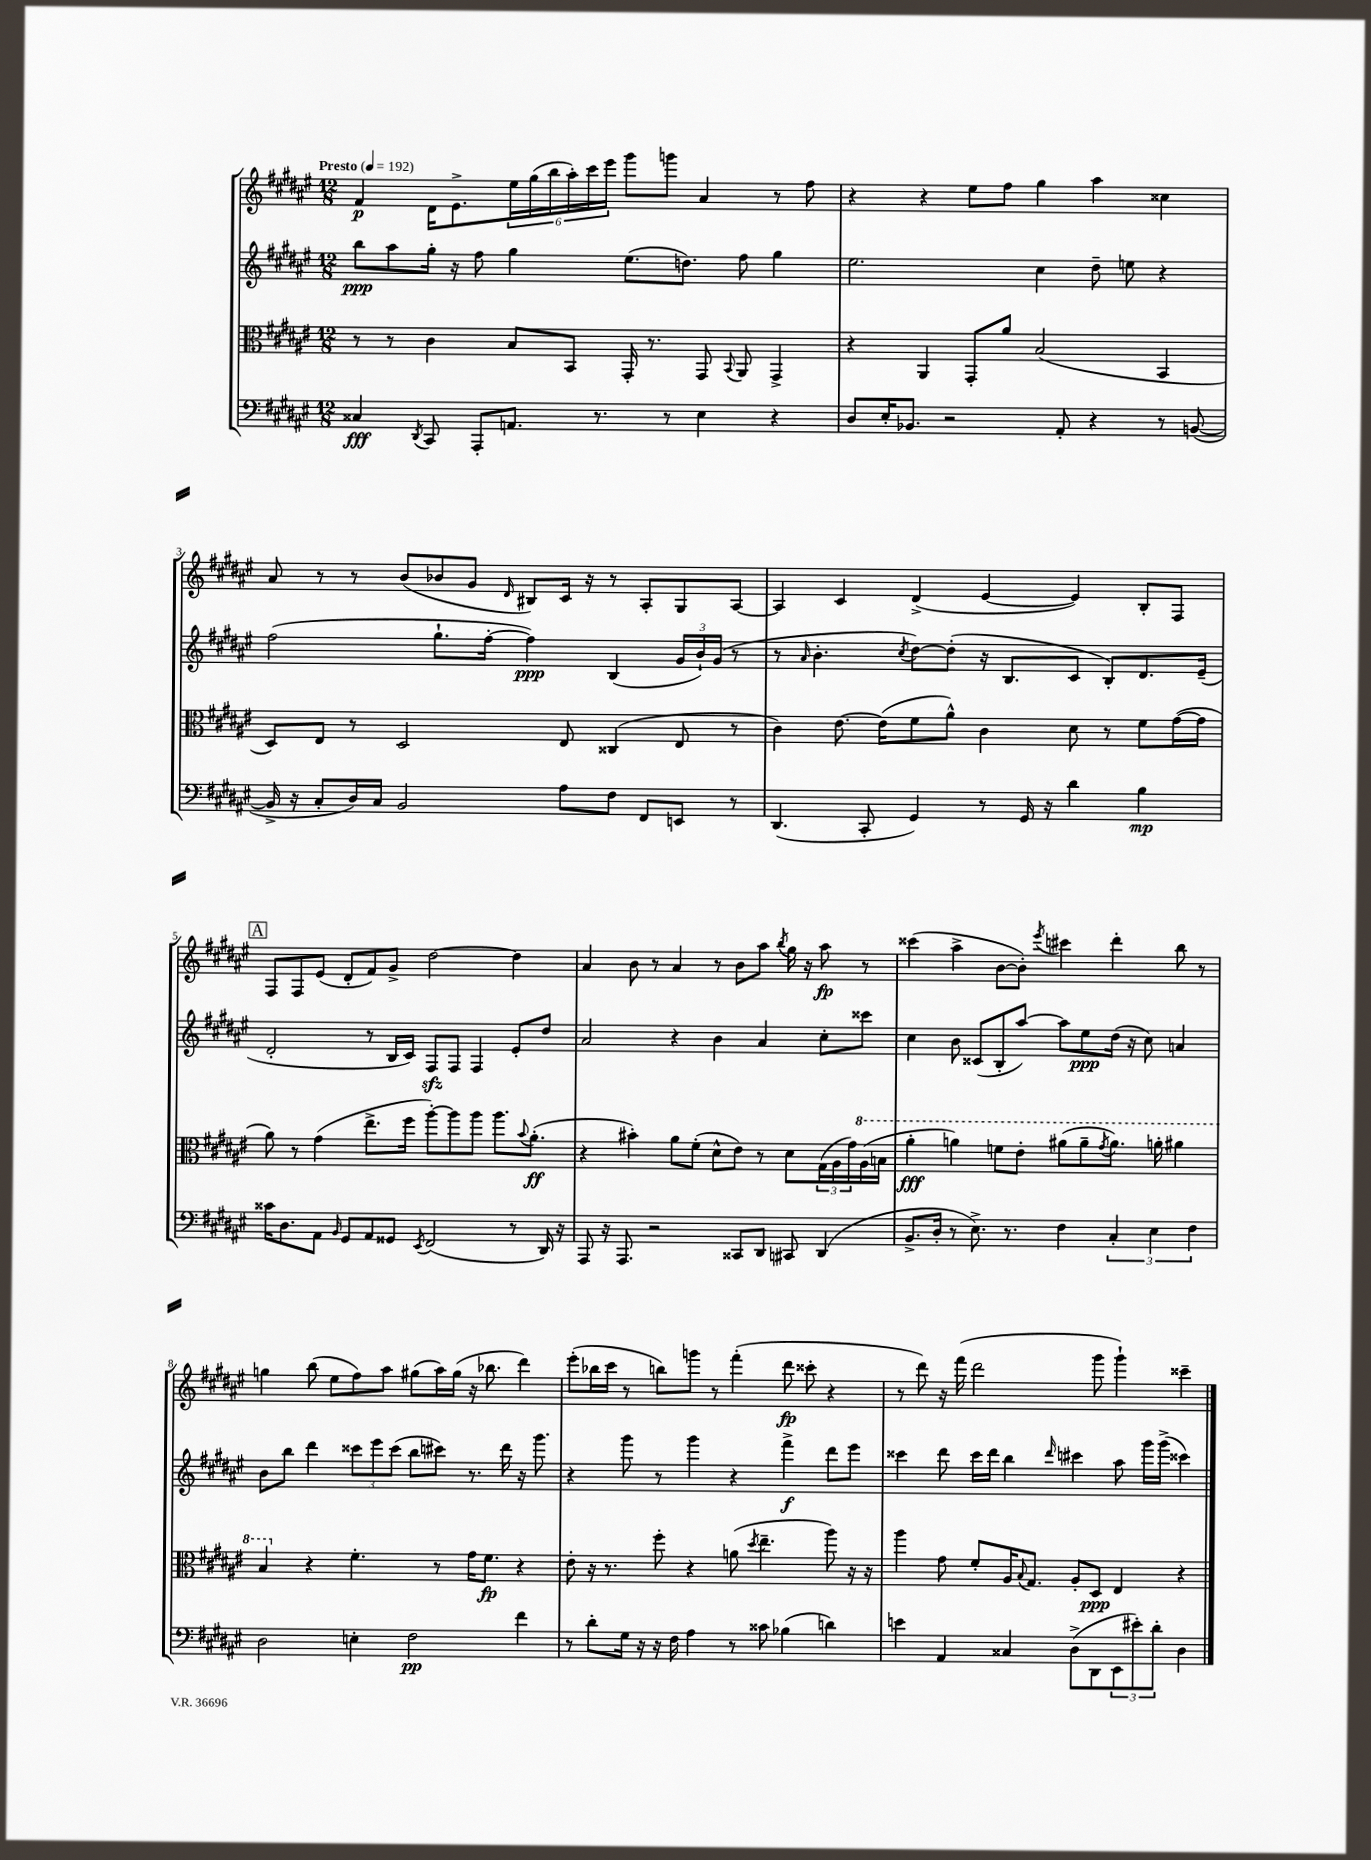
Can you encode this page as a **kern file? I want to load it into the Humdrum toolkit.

**kern	**kern	**kern	**kern
*staff4	*staff3	*staff2	*staff1
*clefF4	*clefC3	*clefG2	*clefG2
*k[f#c#g#d#a#e#]	*k[f#c#g#d#a#e#]	*k[f#c#g#d#a#e#]	*k[f#c#g#d#a#e#]
*M12/8	*M12/8	*M12/8	*M12/8
*MM192	*MM192	*MM192	*MM192
4C##/	8r	8bb\L	4f#/
.	8r	8aa#\	.
8qDD#/	.	.	.
8CC#/	4c#\	16gg#'\Jk	16d#\LK
.	.	16r	8.e#^\
8AAA#'/L	.	8ff#\	.
8.AA/J	8B/L	4gg#\	24ee#\L
.	.	.	(24gg#\
.	.	.	24bb\
.	8BB/J	.	24aa#'\)
.	.	.	24ccc#\
8.r	.	.	.
.	.	.	24eee#\JJ
.	16GG#'/	(8.ee#\L	8ggg#\L
.	8.r	.	.
8r	.	.	8ggg\J
.	.	8.dd\J)	.
4E#\	8GG#/	.	4a#/
.	8qqBB/	.	.
.	8AA#/	8ff#\	.
4r	4GG#^/	4gg#\	8r
.	.	.	8ff#\
=	=	=	=
8D#/L	4r	2.ee#\	4r
16E#'/K	.	.	.
8.BB-/J	.	.	.
.	4AA#/	.	4r
2r	.	.	.
.	8GG#'/L	.	8ee#\L
.	8a#/J	.	8ff#\J
.	(2B/	4cc#\	4gg#\
8AA#'/	.	.	.
4r	.	8dd#~\	4aa#\
.	.	8ee\	.
8r	4BB/	4r	4cc##\
([8BB/	.	.	.
=	=	=	=
16BB^/]	8D#/L)	(2ff#\	8a#/
16r	.	.	.
8C#'/L	8E#/J	.	8r
16D#/L)	8r	.	8r
16C#/JJ	.	.	.
2BB/	2D#/	.	(8b/L
.	.	8.gg#`\L	8b-/
.	.	.	8g#/J
.	.	[16ff#'\Jk	.
.	.	.	16qqd#/
.	.	4ff#\])	8B#/L)
8A#\L	8E#/	.	16c#/Jk
.	.	.	16r
8F#\J	(4C##/	(4B/	8r
8FF#/L	.	.	8A#'/L
8EE/J	8E#/	24g#/LL	8G#/
.	.	24b`/)	.
.	.	(24g#/JJ	.
8r	8r	8r	[8A#/J
=	=	=	=
(4.DD#/	4c#\)	8r	4A#/]
.	.	16qqa#/	.
.	.	4.b'\	.
.	[8.e#\	.	4c#/
8CC#'/	.	.	.
.	(16e#\]LK	.	.
.	.	8qcc#/	.
4GG#/)	8f#\	[8dd#\L)	(4d#^/
.	8a#^^\J)	(8dd#'\]J	.
8r	4c#\	16r	[4e#/
.	.	8.B/L	.
16GG#/	.	.	.
16r	.	.	.
4d#\	8d#\	8c#/J	4e#/])
.	8r	8B'/L)	.
4B\	8f#\L	8.d#/	8B'/L
.	([16g#\L	.	8F#/J
.	16g#\]JJ	(16e#~/Jk	.
=	=	=	=
16c##\LK	8a#\)	2d#'/	8F#/L
8.D#\	.	.	.
.	8r	.	8F#/
8AA#\J	(4g#\	.	(8e#/J
16qqBB/	.	.	.
8GG#/L	.	.	8d#'/L
8AA#/	8.ee#^\L	8r	8f#/)
8GG##/J	.	16B/LL	8g#^/J
.	16ff#\Jk	16c#/JJ)	.
8qEE#/	.	.	.
(2FF#/	[8aa#'\L)	8F#/L	[2dd#\
.	8aa#\]	8F#/J	.
.	8aa#\J	4F#/	.
.	8.aa#\L	.	.
8r	.	8e#'/L	4dd#\]
.	8qqb/	.	.
.	(8.a#'\J	.	.
16DD#/)	.	8dd#/J	.
16r	.	.	.
=	=	=	=
8AAA#/	4r	2a#/	4a#/
16r	.	.	.
8.AAA#/	.	.	.
.	4b#'\)	.	8b\
2r	.	.	8r
.	8a#\L	4r	4a#/
.	(8f#'\J	.	.
.	8d#^^\L	4b\	8r
8CC##/L	8e#\J)	.	8b\L
8DD#/J	8r	4a#/	8aa#\J
.	.	.	8qbb/
8CC#/	8d#\L	.	16gg#\
.	.	.	16r
(4DD#/	(24G#\L	8cc#'\L	8aa#\
.	24A#\	.	.
.	24g#\)	.	.
.	(16a#\	8ccc##\J	8r
.	16b\JJ	.	.
=	=	=	=
8.BB^/L	4aa#'\	4cc#\	(4ccc##\
16D#'/Jk	.	.	.
8r	4aa\)	8b\	4aa#^\
8.E#^\)	.	(8c##/L	.
.	8ff\L	8B'/	[8b\L
8.r	.	.	.
.	8ee#'\J	[8aa#/J)	8b'\]J)
.	.	.	8qeee#/
4F#\	(8aa#\L	8aa#\]L	4ccc#\
.	8aa#~\	8ee#\	.
.	8qgg#/	.	.
6C#'/	8.aa#\J)	(16dd#\Jk	4ddd#'\
.	.	16r	.
.	.	8cc#\)	.
6E#\	.	.	.
.	16aa'\	.	.
.	4aa#\	4a/	8bb\
6F#\	.	.	.
.	.	.	8r
=	=	=	=
2D#\	4b/	8b\L	4gg\
.	.	8bb\J	.
.	4r	4ddd#\	(8bb\
.	.	.	8ee#\L
4E'\	4.f#'\	12ccc##\L	8ff#\)
.	.	12eee#\	.
.	.	.	8aa#\J
.	.	(12ccc##\J	.
2F#\	.	8bb\L	(8gg#\L
.	8r	8ccc#\J)	16aa#\L)
.	.	.	(16gg#\JJ
.	16g#\LK	8.r	16r
.	8.f#\J	.	8.bb-\
.	.	16ddd#\	.
4f#\	4r	16r	4ddd#\)
.	.	8.ggg#\	.
=	=	=	=
8r	8e#'\	4r	(8eee#'\L
8d#'\L	16r	.	16bb-\L
.	8.r	.	16ccc#\JJ
16G#\Jk	.	8ggg#\	8r
16r	.	.	.
16r	8ff#'\	8r	8bb\L)
16F#\	.	.	.
4A#\	4r	4ggg#\	8ggg\J
.	.	.	8r
8r	(8a\	4r	(4fff#'\
.	8qdd#/	.	.
8c##\	4.ee#~\	.	.
(4B-\	.	4fff#^\	8ddd#\
.	.	.	8ccc##'\
4d\)	8aa#\)	8ddd#\L	4r
.	16r	8eee#\J	.
.	16r	.	.
=	=	=	=
4e\	4aa#\	4ccc##\	8r
.	.	.	8ddd#\)
4AA#/	8g#\	8ddd#\	16r
.	.	.	(16fff#\
.	8f#'/L	16ccc##\LL	2ddd#\
.	.	16ddd#\JJ	.
4C##/	16A#/K	4bb\	.
.	8qqB/	.	.
.	8.G#/J	.	.
.	.	16qqddd#/	.
(8D#^\L	8A#'/L	4ccc#\	.
8DD#\	8D#/J	.	8ggg#\
12EE#\	4E#/	8aa#\	4ggg#`\)
12e#'\)	.	.	.
.	.	16ggg#\LL	.
12d#'\J	.	.	.
.	.	(16ggg#^\JJ	.
4D#\	4r	4ccc##\)	4ccc##~\
==	==	==	==
*-	*-	*-	*-
